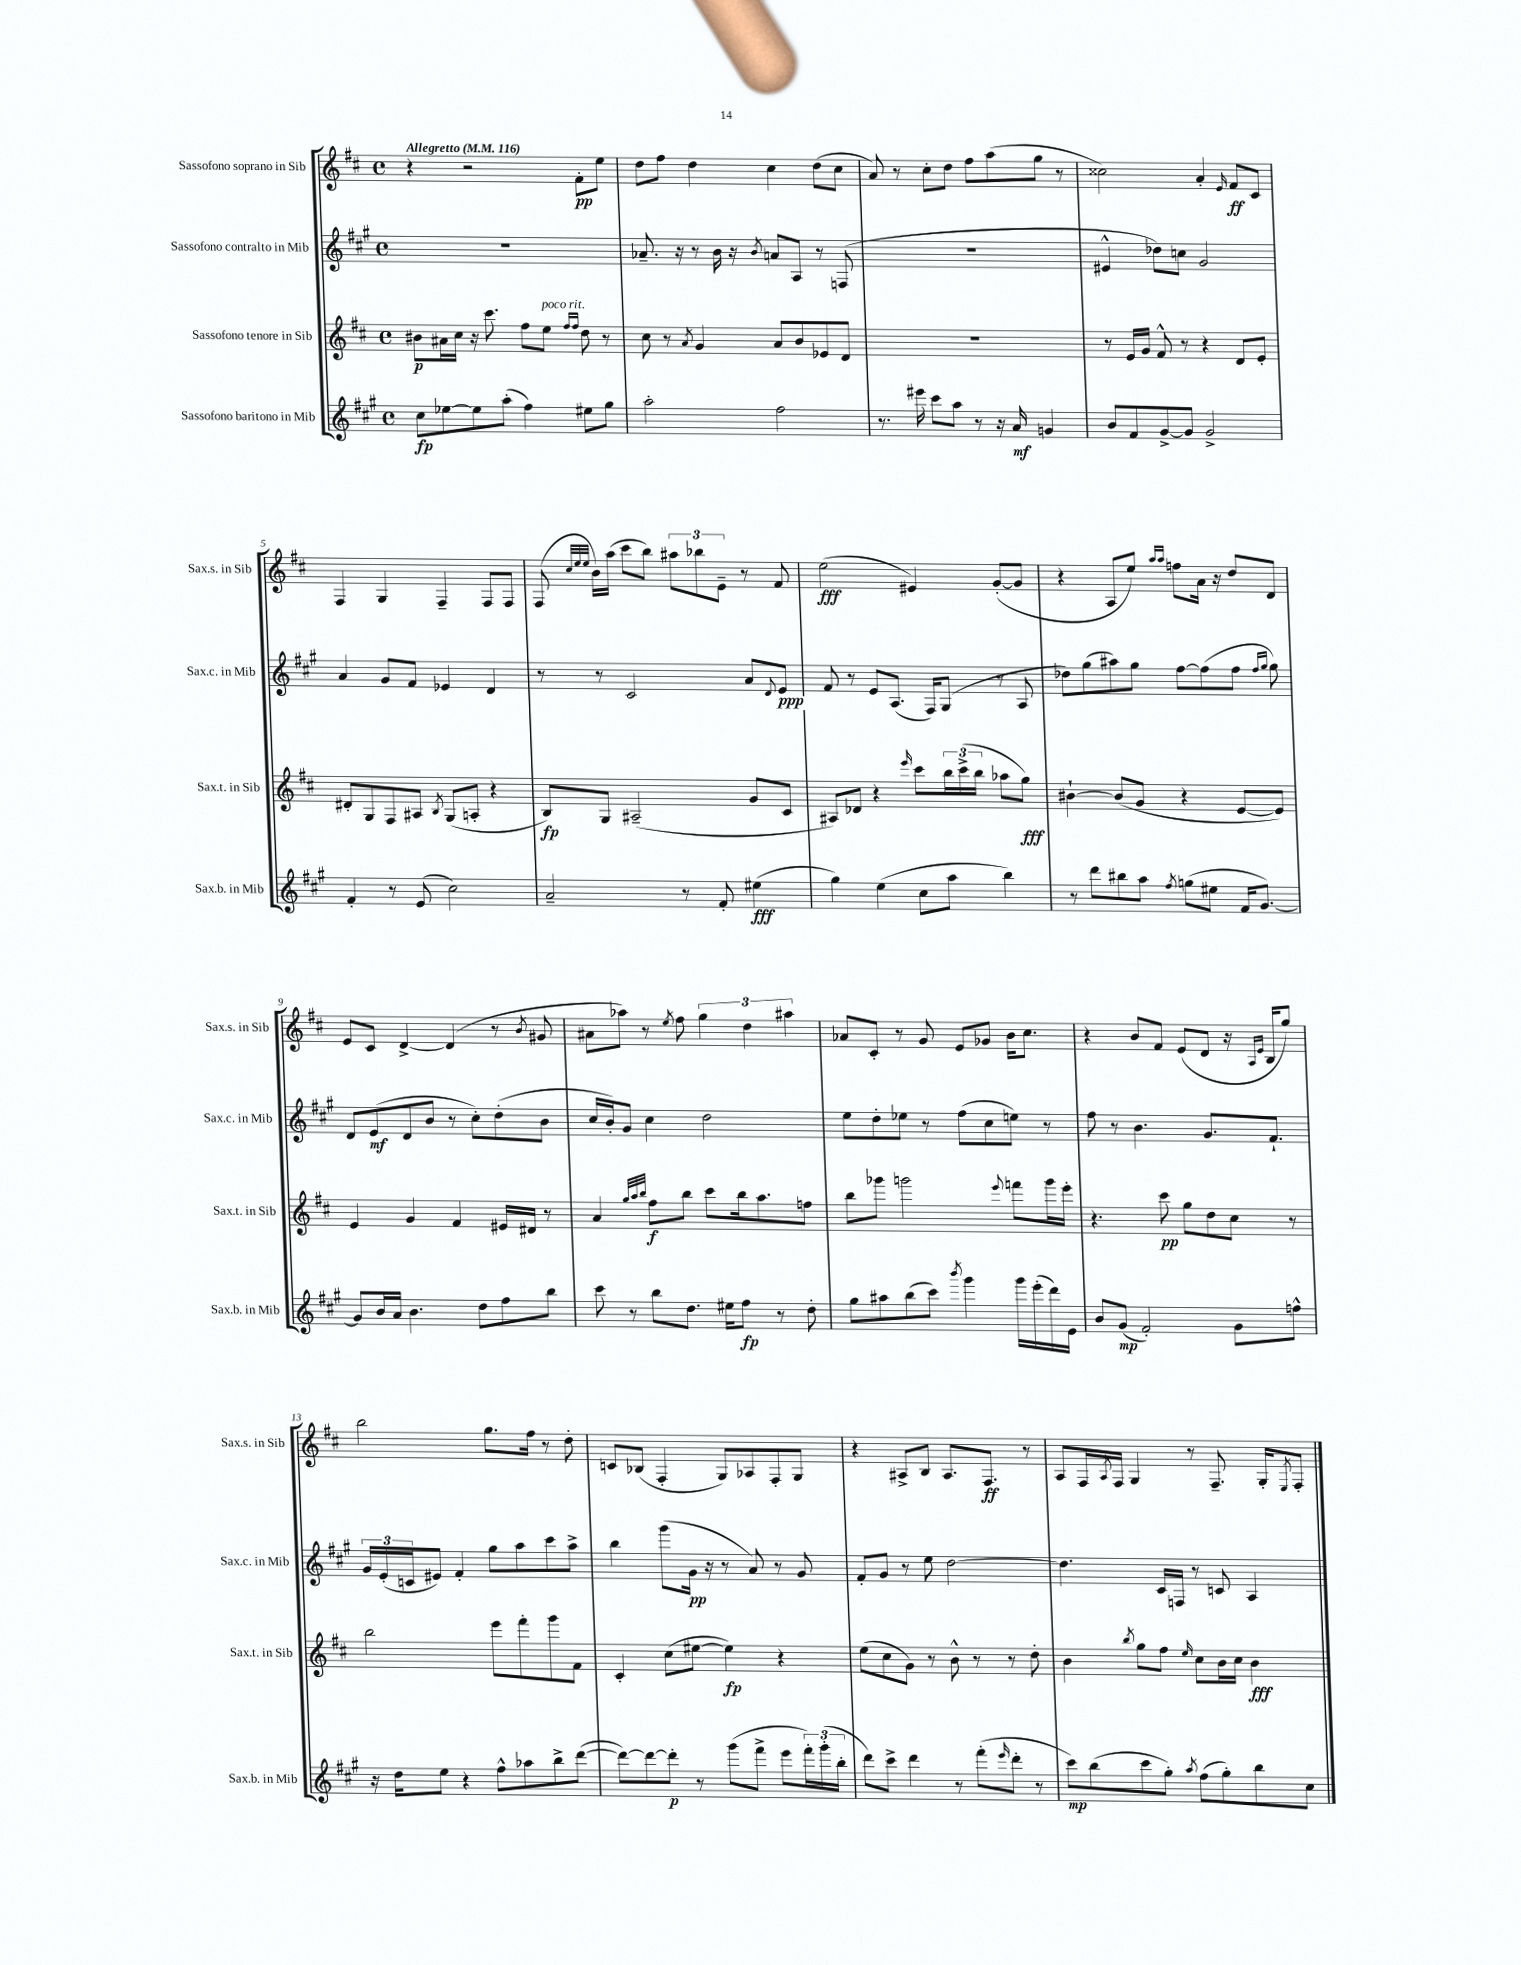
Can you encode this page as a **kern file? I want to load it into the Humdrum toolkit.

**kern	**kern	**kern	**kern
*staff4	*staff3	*staff2	*staff1
*clefG2	*clefG2	*clefG2	*clefG2
*k[f#c#g#]	*k[f#c#]	*k[f#c#g#]	*k[f#c#]
*M4/4	*M4/4	*M4/4	*M4/4
*met(c)	*met(c)	*met(c)	*met(c)
*MM116	*MM116	*MM116	*MM116
8cc#	8b#	1r	4r
[8ee-	16a#	.	.
.	16cc#	.	.
8ee-]	16r	.	2r
.	8.ccc#	.	.
(8aa'	.	.	.
4ff#)	8ff#	.	.
.	8ee	.	.
.	16qqff#	.	.
.	16qqff#	.	.
8ee#	8dd	.	8f#'
8gg#	8r	.	8ee
=	=	=	=
2aa'	8cc#	8.a-~	8dd
.	8r	.	8ff#
.	.	16r	.
.	8qa	.	.
.	4g	8r	4dd
.	.	16b	.
.	.	16r	.
.	.	8qb	.
2ff#	8a	8a	4cc#
.	8b	8A	.
.	8e-	8r	(8dd
.	8d	(8F	8cc#
=	=	=	=
8.r	1r	1r	8a)
.	.	.	8r
16eee#	.	.	.
8ccc#	.	.	8cc#'
8aa	.	.	8dd
8r	.	.	8ff#
16r	.	.	(8aa
16a	.	.	.
4g	.	.	8gg
.	.	.	8r
=	=	=	=
8b	8r	4e#^^	2cc##)
8f#	16e	.	.
.	16g	.	.
[8g#^	8f#^^	8dd-)	.
8g#]	8r	8cc	.
2g#^	4r	2g#	4a'
.	.	.	16qqe
.	8d	.	8f#
.	8e'	.	8c#
=	=	=	=
4f#'	8d#'	4a	4F#
.	8G	.	.
8r	8F#	8g#	4G
(8e	8A#	8f#	.
.	8qB	.	.
2cc#)	(8G	4e-	4F#~
.	8A'	.	.
.	4r	4d	8F#
.	.	.	8F#
=	=	=	=
2a~	8B)	8r	(8F#
.	.	.	32qqcc#
.	.	.	32qqee
.	.	.	32qqee
.	8G	8r	16b)
.	.	.	(16aa
.	(2A#~	2c#	8ccc#
.	.	.	8bb)
8r	.	.	12aa#
.	.	.	12bb-
8f#'	.	.	.
.	.	.	12e~
(4ee#	8g	8a	8r
.	.	8qqd	.
.	8c#	8e	8f#
=	=	=	=
4gg#)	8A#)	8f#	(2ee
.	8d-	8r	.
(4ee	4r	8e	.
.	.	(8.A	.
.	16qqeee	.	.
8cc#	8ccc#	.	4e#)
.	.	16F#)	.
8aa	24bb	(8G#	.
.	(24ccc#^	.	.
.	24bb	.	.
4bb)	8aa-	8r	([8g'
.	8gg)	8A	8g]
=	=	=	=
8r	[4b#`	8dd-)	4r
8ddd	.	(8gg#	.
8bb#	(8b#]	8aa#)	8A
8aa	8g	8gg#	8ee)
.	.	.	16qqaa
8qff#	.	.	16qqaa
(8gg	4r	[8ff#	8ff
8ee#	.	(8ff#]	16a
.	.	.	16r
16f#	[8e	8ff#	8dd
[8.g#)	.	.	.
.	.	16qqff#	.
.	.	16qqgg#	.
.	8e])	8gg#)	8d
=	=	=	=
8g#]	4e	8d	8e
16b	.	(8e	8c#
16a	.	.	.
4.b	4g	8d	[4d^
.	.	8b	.
.	4f#	8r	(4d]
8dd	.	8cc#')	.
8ff#	16e#	(8dd'	8r
.	16d#	.	.
.	.	.	8qb
8bb	8r	8b	8g#
=	=	=	=
8ccc#	4a	16cc#	8a#
.	.	16b')	.
8r	.	8g#	8aa-)
.	32qqgg	.	.
.	32qqaa	.	.
.	32qqbb	.	.
8bb	8ff#	4cc#	8r
.	.	.	8qee
8.dd	8bb	.	8ff#
.	8ccc#	2dd	6gg
16ee#	.	.	.
8ff#	16bb	.	.
.	.	.	6dd
.	8.aa	.	.
8r	.	.	.
.	.	.	6aa#
8dd'	8ff	.	.
=	=	=	=
8gg#	8bb	8ee	8a-
8aa#	8ggg-	8dd'	8c#'
(8bb	2ggg	8ee-	8r
8ccc#)	.	8r	8g
8qbbb	.	.	.
4ggg#	.	(8ff#	8e
.	.	8cc#	8g-
.	8qqeee	.	.
16ggg#	8fff	8ee)	16b
(16eee'	.	.	8.cc#
16ddd)	16ggg	8r	.
16e	16eee'	.	.
=	=	=	=
8b	4.r	8ff#	4r
(8g#	.	8r	.
2f#')	.	4.b	8b
.	8ccc#	.	8f#
.	8gg	.	(8e
.	8dd	8.g#	8d
8g#	8cc#	.	16r
.	.	.	16qqA
.	.	.	16qqe
.	.	8.f#`	16B
8ff^^	8r	.	8gg)
=	=	=	=
16r	2bb	24g#	2bb
.	.	(24e'	.
16dd	.	.	.
.	.	24c	.
8ee	.	8e#)	.
4r	.	4f#'	.
8ff#^^	8eee	8gg#	8.gg
8aa-	8fff#'	8aa	.
.	.	.	16ff#
8bb^	8ggg	8ccc#	8r
([8ddd	8f#	8aa^	8dd'
=	=	=	=
8ddd_)	4c#'	4bb	8c
8ddd_	.	.	(8B-
8ddd']	(8cc#	(8ggg#	4F#'
8r	[8ee#	16g#	.
.	.	16r	.
(8ggg#	4ee#])	8r	8G)
8fff#^	.	8a)	8A-
8eee	4r	8r	8F#'
24fff#')	.	8g#	8G
(24ggg#'	.	.	.
24bb'	.	.	.
=	=	=	=
8ddd)	(8ee	8f#'	4r
8ccc#^	8cc#	8g#	.
4ddd	8g)	8r	8A#^
.	8r	8ee	8B
8r	8b^^	[2dd	8.A#
(8fff#'	8r	.	.
.	.	.	8.F#
16qqeee	.	.	.
8ddd'	8r	.	.
8r	8dd'	.	8r
=	=	=	=
8ccc#)	4b	4.dd]	8A
(8bb	.	.	16F#
.	.	.	8qA
.	.	.	16F#
.	8qbb	.	.
8ccc#	8gg	.	4G
8gg#')	8ff#	16c#	.
.	.	16F	.
8qaa	16qqee	.	.
(8ff#	8cc#	8r	8r
8gg#')	16b	8c	8.F#~
.	16cc#	.	.
8bb	4b	4A	.
.	.	.	16G'
.	.	.	8qE
8cc#	.	.	8F#'
==	==	==	==
*-	*-	*-	*-
